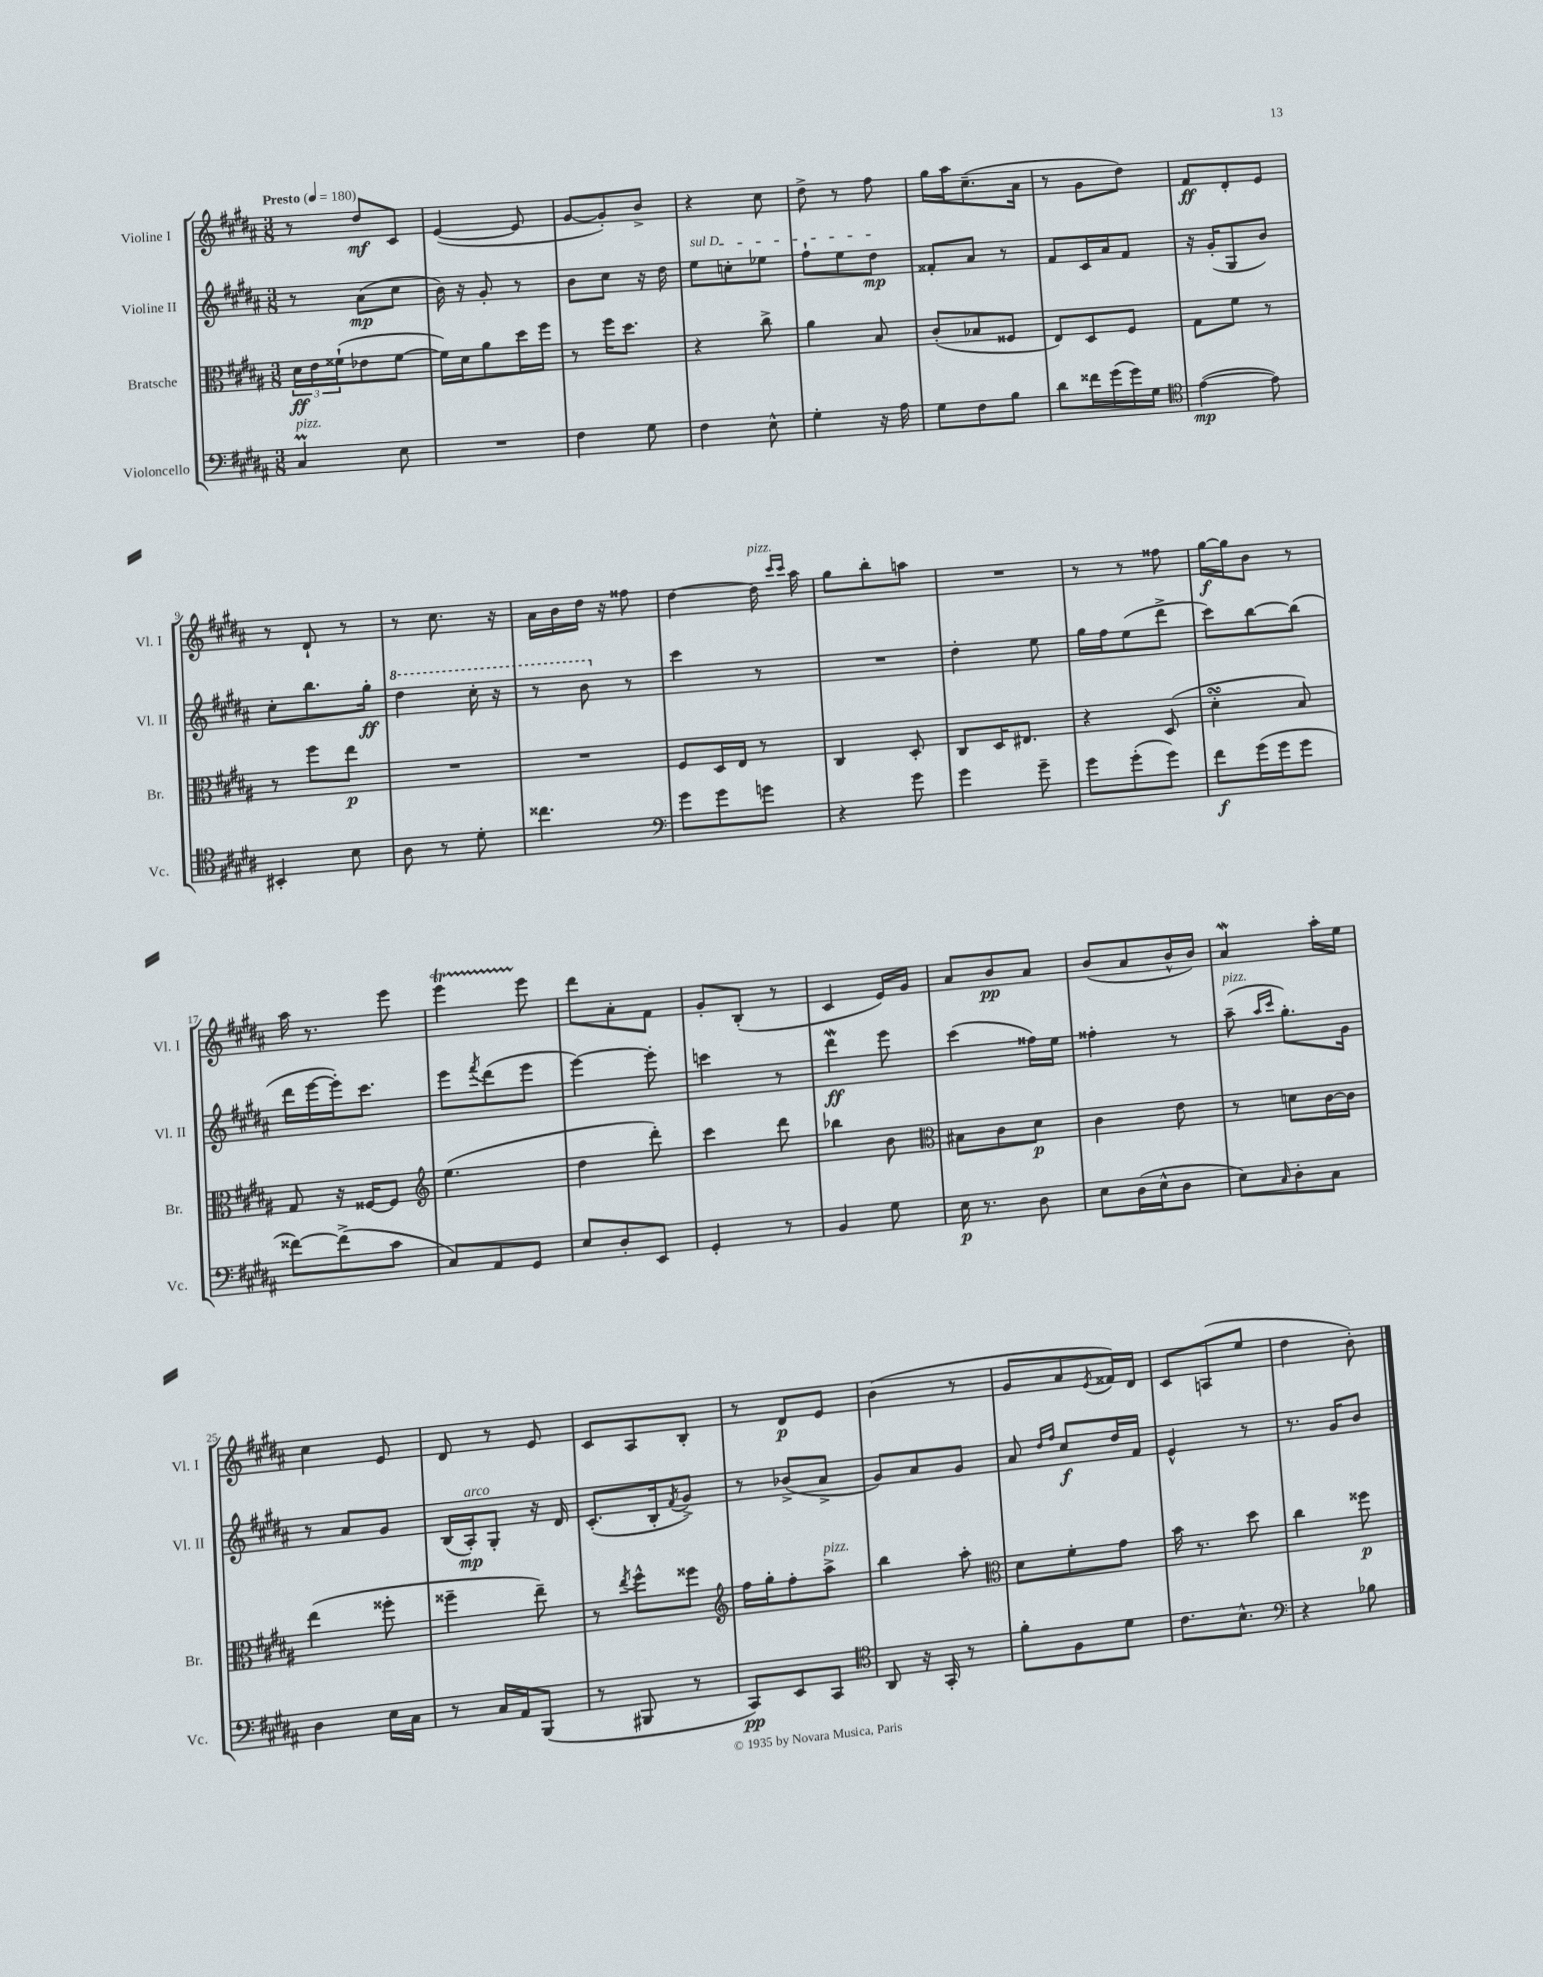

**kern	**dynam	**kern	**dynam	**kern	**dynam	**kern	**dynam
*part4	*part4	*part3	*part3	*part2	*part2	*part1	*part1
*staff4	*staff4	*staff3	*staff3	*staff2	*staff2	*staff1	*staff1
*I"Violoncello	*	*I"Bratsche	*	*I"Violine II	*	*I"Violine I	*
*I'Vc.	*	*I'Br.	*	*I'Vl. II	*	*I'Vl. I	*
*clefF4	*	*clefC3	*	*clefG2	*	*clefG2	*
*k[f#c#g#d#a#]	*	*k[f#c#g#d#a#]	*	*k[f#c#g#d#a#]	*	*k[f#c#g#d#a#]	*
*M3/8	*	*M3/8	*	*M3/8	*	*M3/8	*
*MM180	*	*MM180	*	*MM180	*	*MM180	*
=1	=1	=1	=1	=1	=1	=1	=1
!	!	!	!	!	!	!LO:TX:a:B:t=Presto	!
!LO:TX:a:i:t=pizz.	!	!	!	!	!	!	!
4C#M/	.	24d#\LL	ff	8r	.	8r	.
.	.	24e\	.	.	.	.	.
.	.	(24f##X`\J	.	.	.	.	.
.	.	8e-X\	.	(8a#\L	mp	8dd#/L	mf
8E\	.	[8f##\J	.	8cc#\J	.	8c#/J	.
=2	=2	=2	=2	=2	=2	=2	=2
4.r	.	16f##\LL])	.	16b\)	.	([4e/	.
.	.	16d#\J	.	16r	.	.	.
.	.	8a#\	.	8g#'/	.	.	.
.	.	16dd#\L	.	8r	.	8e/]	.
.	.	16ff#\JJ	.	.	.	.	.
=3	=3	=3	=3	=3	=3	=3	=3
4F#\	.	8r	.	8b\L	.	[8g#/L	.
.	.	16ff#\KL	.	8cc#\J	.	8g#'/])	.
.	.	8.dd#\J	.	.	.	.	.
8G#\	.	.	.	16r	.	8b^/J	.
.	.	.	.	16dd#\	.	.	.
=4	=4	=4	=4	=4	=4	=4	=4
!	!	!	!	!LO:TX:a:i:t=sul D	!	!	!
4F#\	.	4r	.	8ee\L	.	4r	.
.	.	.	.	8ccn'\	.	.	.
8E^^\	.	8cc#^\	.	8ee-X\J	.	8cc#\	.
=5	=5	=5	=5	=5	=5	=5	=5
4G#'\	.	4a#\	.	8ff#`\L	.	8dd#^\	.
.	.	.	.	8ee\	.	8r	.
16r	.	8B/	.	8dd#\J	mp	8ff#\	.
16A#\	.	.	.	.	.	.	.
=6	=6	=6	=6	=6	=6	=6	=6
8G#\L	.	(8c#'/L	.	8f##X'/L	.	16gg#\LL	.
.	.	.	.	.	.	16aa#\J	.
8F#\	.	8B-X/	.	8a#/J	.	(8.cc#~\	.
8B\J	.	8F##X/J	.	8r	.	.	.
.	.	.	.	.	.	16a#\Jk	.
=7	=7	=7	=7	=7	=7	=7	=7
8d#\L	.	8E/L)	.	8f#/L	.	8r	.
16f##X\L	.	8D#/	.	16c#/L	.	8g#\L	.
(16g#\	.	.	.	16a#/J	.	.	.
16g#\)	.	8F#/J	.	8f#/J	.	8dd#\J)	.
16G#\JJ	.	.	.	.	.	.	.
=8	=8	=8	=8	=8	=8	=8	=8
*clefC4	*	*	*	*	*	*	*
([4e\	mp	8G#\L	.	16r	.	8f#/L	ff
.	.	.	.	(16g#'/KL	.	.	.
.	.	8f#\J	.	8G#/	.	8d#'/	.
8e\])	.	8r	.	8b/J)	.	8e/J	.
!!LO:LB:g=z
=9	=9	=9	=9	=9	=9	=9	=9
4BB#X'/	.	8r	.	8cc#'\L	.	8r	.
.	.	8ff#\L	.	8.bb\	.	8d#`/	.
8B\	.	8ee\J	p	.	.	8r	.
.	.	.	.	16gg#'\Jk	ff	.	.
=10	=10	=10	=10	=10	=10	=10	=10
*	*	*	*	*8va	*	*	*
8A#\	.	4.r	.	4ddd#\	.	8r	.
8r	.	.	.	.	.	8.cc#\	.
8d#'\	.	.	.	16ccc#'\	.	.	.
.	.	.	.	16r	.	16r	.
=11	=11	=11	=11	=11	=11	=11	=11
4.cc##X\	.	4.r	.	8r	.	16a#\LL	.
.	.	.	.	.	.	16b\	.
.	.	.	.	8bb\	.	16dd#\JJ	.
.	.	.	.	.	.	16r	.
*	*	*	*	*X8va	*	*	*
.	.	.	.	8r	.	8ff##X\	.
=12	=12	=12	=12	=12	=12	=12	=12
*clefF4	*	*	*	*	*	*	*
8g#\L	.	8F#/L	.	4ccc#\	.	[4dd#\	.
8g#\	.	16D#/L	.	.	.	.	.
.	.	16E/JJ	.	.	.	.	.
!	!	!	!	!	!	!LO:TX:a:i:t=pizz.	!
8gn\J	.	8r	.	8r	.	16dd#\]	.
.	.	.	.	.	.	16qqccc#/LL	.
.	.	.	.	.	.	16qqccc#/JJ	.
.	.	.	.	.	.	16aa#\	.
=13	=13	=13	=13	=13	=13	=13	=13
4r	.	4C#/	.	4.r	.	8gg#\L	.
.	.	.	.	.	.	8bb'\	.
8g#\	.	8D#'/	.	.	.	8aan\J	.
=14	=14	=14	=14	=14	=14	=14	=14
4g#\	.	8C#/L	.	4dd#'\	.	4.r	.
.	.	16D#/K	.	.	.	.	.
.	.	8.E#X/J	.	.	.	.	.
8g#~\	.	.	.	8ee\	.	.	.
=15	=15	=15	=15	=15	=15	=15	=15
8g#\L	.	4r	.	16gg#\LL	.	8r	.
.	.	.	.	16ff#\J	.	.	.
(8g#'\	.	.	.	(8ee\	.	8r	.
8g#\J)	.	(8D#/	.	8ddd#^\J	.	8ff##X\	.
=16	=16	=16	=16	=16	=16	=16	=16
8f#\L	f	4d#sSsS'\	.	8ccc#\L)	.	[16gg#\LL	f
.	.	.	.	.	.	16gg#\J]	.
(16g#\L	.	.	.	[8bb\	.	8b\J	.
16g#\J	.	.	.	.	.	.	.
8g#\J	.	8B/)	.	(8bb\J]	.	8r	.
!!LO:LB:g=z
=17	=17	=17	=17	=17	=17	=17	=17
[8f##X\L)	.	8G#/	.	16ddd#\LL	.	16aa#\	.
.	.	.	.	[16eee\	.	8.r	.
(8f##^\]	.	16r	.	16eee'\J])	.	.	.
.	.	[16F##X/KL	.	8.ccc#\J	.	.	.
8c#\J	.	8F##/J]	.	.	.	8eee\	.
=18	=18	=18	=18	=18	=18	=18	=18
*	*	*clefG2	*	*	*	*	*
8C#/L)	.	(4.ee\	.	8eee\L	.	4eeeT\	.
.	.	.	.	8qfff#/	.	.	.
8AA#/	.	.	.	(8ddd#\	.	.	.
8GG#/J	.	.	.	8eee\J	.	8eee\	.
=19	=19	=19	=19	=19	=19	=19	=19
8E/L	.	4dd#\	.	[4eee\)	.	8ddd#\L	.
8D#'/	.	.	.	.	.	8a#'\	.
8EE/J	.	8ddd#'\)	.	8eee'\]	.	8f#\J	.
=20	=20	=20	=20	=20	=20	=20	=20
4GG#'/	.	4ccc#\	.	4cccn\	.	8g#'/L	.
.	.	.	.	.	.	(8B'/J	.
8r	.	8ddd#\	.	8r	.	8r	.
=21	=21	=21	=21	=21	=21	=21	=21
4BB/	.	4bb-X\	.	4ddd#W\	ff	4c#/	.
8G#\	.	8b\	.	8eee\	.	16e/LL)	.
.	.	.	.	.	.	16g#/JJ	.
=22	=22	=22	=22	=22	=22	=22	=22
*	*	*clefC3	*	*	*	*	*
16E\	p	8B#X\L	.	(4ccc#\	.	8a#/L	.
8.r	.	.	.	.	.	.	.
.	.	8c#\	.	.	.	8b/	pp
8D#\	.	8d#\J	p	16ff##X\LL)	.	8a#/J	.
.	.	.	.	16ee\JJ	.	.	.
=23	=23	=23	=23	=23	=23	=23	=23
8E\L	.	4c#\	.	4ff##X'\	.	(8b/L	.
(16D#\L	.	.	.	.	.	8a#/	.
16E^^\J	.	.	.	.	.	.	.
8D#\J	.	8e\	.	8r	.	16b^^/L	.
.	.	.	.	.	.	16b/JJ)	.
=24	=24	=24	=24	=24	=24	=24	=24
!	!	!	!	!LO:TX:a:i:t=pizz.	!	!	!
8E\L)	.	8r	.	(8aa#~\	.	4a#W/	.
.	.	.	.	16qqaa#/LL	.	.	.
16qqC#/	.	.	.	16qqccc#/JJ	.	.	.
8D#'\	.	8dn\L	.	8.gg#'\L)	.	.	.
8C#\J	.	[16c#\L	.	.	.	16aa#'\LL	.
.	.	16c#\JJ]	.	16g#\Jk	.	16ee\JJ	.
!!LO:LB:g=z
=25	=25	=25	=25	=25	=25	=25	=25
4D#\	.	(4ee\	.	8r	.	4cc#\	.
.	.	.	.	8a#/L	.	.	.
16E\LL	.	8ff##X'\	.	8g#/J	.	8e/	.
16C#\JJ	.	.	.	.	.	.	.
=26	=26	=26	=26	=26	=26	=26	=26
8r	.	4ff##X~\	.	(16B/LL	.	8d#/	.
!	!	!	!	!LO:TX:a:i:t=arco	!	!	!
.	.	.	.	16A#'/J)	mp	.	.
16C#/LL	.	.	.	8G#'/J	.	8r	.
16AA#/J	.	.	.	.	.	.	.
(8BBB/J	.	8ee~\)	.	16r	.	8e/	.
.	.	.	.	16d#/	.	.	.
=27	=27	=27	=27	=27	=27	=27	=27
8r	.	8r	.	(8.c#'/L	.	8c#/L	.
.	.	8qee/	.	.	.	.	.
8BBB#X/	.	8ff#^^\L	.	.	.	8A#/	.
.	.	.	.	16B'/k	.	.	.
.	.	.	.	8qf#/	.	.	.
8r	.	8ff##X\J	.	8g#^/J)	.	8B'/J	.
=28	=28	=28	=28	=28	=28	=28	=28
*	*	*clefG2	*	*	*	*	*
8CC#/L)	pp	16ff#\LL	.	8r	.	8r	.
.	.	16gg#'\J	.	.	.	.	.
8EE/	.	8ff#'\	.	(8b-X^/L	.	8d#/L	p
!	!	!LO:TX:a:i:t=pizz.	!	!	!	!	!
8CC#/J	.	8aa#^\J	.	8a#^/J	.	8e/J	.
=29	=29	=29	=29	=29	=29	=29	=29
*clefC4	*	*	*	*	*	*	*
8AA#/	.	4bb\	.	8g#/L)	.	(4b\	.
16r	.	.	.	8a#/	.	.	.
16GG#'/	.	.	.	.	.	.	.
8r	.	8aa#'\	.	8g#/J	.	8r	.
=30	=30	=30	=30	=30	=30	=30	=30
*	*	*clefC3	*	*	*	*	*
8f#'\L	.	8d#\L	.	8a#/	.	8g#/L	.
.	.	.	.	16qqdd#/LL	.	.	.
.	.	.	.	16qqff#/JJ	.	.	.
8F#\	.	8f#'\	.	8cc#/L	f	8a#/	.
.	.	.	.	.	.	8qe/	.
8d#\J	.	8g#\J	.	16dd#/L	.	16f##X/L)	.
.	.	.	.	16f#/JJ	.	16d#/JJ	.
=31	=31	=31	=31	=31	=31	=31	=31
8.c#\L	.	16b\	.	4e^^/	.	8c#/L	.
.	.	8.r	.	.	.	.	.
.	.	.	.	.	.	(8An/	.
8.B^^\J	.	.	.	.	.	.	.
.	.	8dd#\	.	8r	.	8ee/J	.
=32	=32	=32	=32	=32	=32	=32	=32
*clefF4	*	*	*	*	*	*	*
4r	.	4cc#\	.	8.r	.	4dd#\	.
.	.	.	.	16g#/KL	.	.	.
8B-X\	.	8ff##X\	p	8b/J	.	8b'\)	.
==	==	==	==	==	==	==	==
*-	*-	*-	*-	*-	*-	*-	*-
